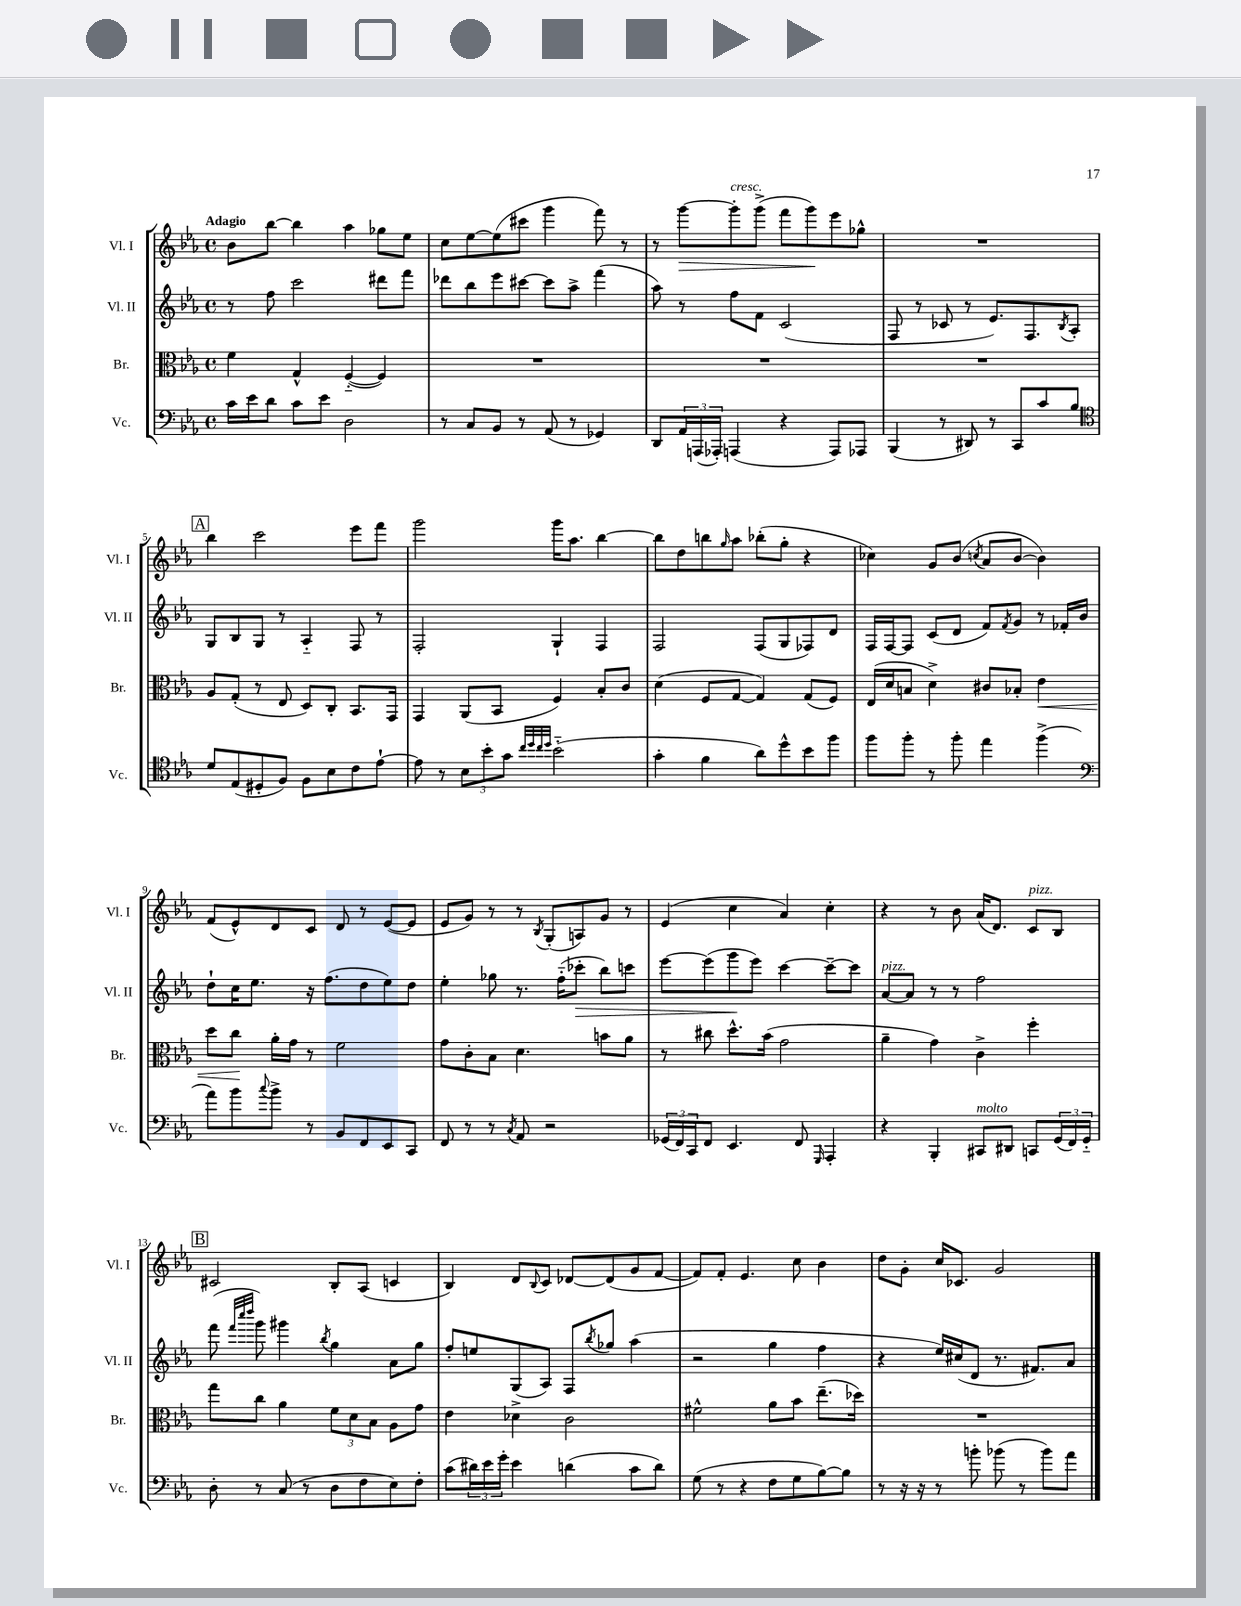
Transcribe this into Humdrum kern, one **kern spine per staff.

**kern	**kern	**kern	**kern
*staff4	*staff3	*staff2	*staff1
*clefF4	*clefC3	*clefG2	*clefG2
*k[b-e-a-]	*k[b-e-a-]	*k[b-e-a-]	*k[b-e-a-]
*M4/4	*M4/4	*M4/4	*M4/4
*met(c)	*met(c)	*met(c)	*met(c)
16c\LL	4f\	8r	8b-\L
16e-\J	.	.	.
8d\J	.	8ff\	[8bb-\J
8c\L	4G^^/	2ccc\	4bb-\]
8e-\J	.	.	.
2D\	([4F'~/	.	4aa-\
.	4F/])	8ddd#\L	8gg-\L
.	.	8fff\J	8ee-\J
=	=	=	=
8r	1r	8ddd-\L	8cc\L
8C/L	.	8bb-\	[8ee-\
8BB-/J	.	8eee-\	(8ee-\]
8r	.	[8ccc#\J	8ccc#\J
(8AA-/	.	8ccc#\]L	4ggg\
8r	.	8aa-^\J	.
4GG-/)	.	(4fff\	8fff\)
.	.	.	8r
=	=	=	=
8DD/L	1r	8aa-\)	8r
24AA-/L	.	8r	[8ggg\L
(24AAA/	.	.	.
24AAA-'/JJ)	.	.	.
(4AAA/	.	8ff\L	8ggg'\]
.	.	8f\J	(8ggg^\J
4r	.	(2c/	8fff\L
.	.	.	8ggg\)
8AAA/L)	.	.	8eee-\
8AAA-/J	.	.	8gg-^^\J
=	=	=	=
(4BBB-/	1r	8F/	1r
.	.	8r	.
8r	.	8c-/	.
8DD#/)	.	8r	.
8r	.	8.e-/L)	.
8CC/L	.	.	.
.	.	8.F/	.
8c/	.	.	.
.	.	8qB-/	.
8B-/J	.	8A-'/J	.
=	=	=	=
*clefC4	*	*	*
8d/L	8A-/L	8G/L	4bb-\
(8E-/	(8G'/J	8B-/	.
8D#'/	8r	8G/J	2ccc\
8F/J)	8E-/	8r	.
8F\L	8D/L)	4A-'~/	.
8B-\	8C'/J	.	.
8c\	8.BB-/L	8F/	8eee-\L
[8e-`\J	.	8r	8fff\J
.	16GG/Jk	.	.
=	=	=	=
8e-\]	4GG/	2F'/	2ggg\
8r	.	.	.
12B-\L	(8AA-/L	.	.
12b-'\	.	.	.
.	8BB-/J	.	.
12g\J	.	.	.
32qqcc/LLL	.	.	.
32qqdd/	.	.	.
32qqcc/	.	.	.
32qqdd/JJJ	.	.	.
(2b-'~\	4F/)	4G`/	16ggg\LK
.	.	.	8.aa-\J
.	8B-'/L	4F/	[4bb-\
.	8c/J	.	.
=	=	=	=
4g'\	(4d\	2F/	8bb-\]L
.	.	.	8dd\
4f\	8F/L	.	8bb\
.	.	.	16qqgg/
.	[8G/J	.	8aa-\J
8a-\L)	4G/])	(8F/L	(8bb-'\L
8dd^^\	.	8G/	8gg'\J
8b-\	(8G/L	8F-/)	4r
8ff\J	8F/J)	8d/J	.
=	=	=	=
8ff\L	(16E-/LL	16F/LL	4cc-\)
.	16d/J	[16F/J	.
8ff'\J	8B/J	8F/]J	.
8r	4d^\)	(8c/L	8g/L
8ff'\	.	8d/J	(8b-/J
.	.	.	8qcc/
4ee-\	8c#/L	8f/L)	8a-/L
.	.	8qf/	.
.	8B-'/J	8g/J	[8b-/J
(4ff^\	4e-\	8r	4b-\])
.	.	16f-'/LL	.
.	.	16b-/JJ	.
=	=	=	=
*clefF4	*	*	*
8a-\L)	8dd\L	8dd`\L	(8f/L
8b-\	8cc\J	16cc\K	8e-^^/)
.	.	8.ee-\J	.
8qqcc/	.	.	.
8b-^\J	16a-'\LL	.	8d/
.	16g\JJ	.	.
8r	8r	16r	8c/J
.	.	(8.ff\L	.
8BB-/L	2f\	.	8d/
8FF/	.	8dd\	8r
8EE-/	.	8ee-\)	([8e-/L
8CC/J	.	8dd\J	8e-/]J
=	=	=	=
8FF/	8g\L	4ee-'\	8e-/L
8r	8c'\	.	8g/J)
8r	8B-\J	8gg-\	8r
8qC/	.	.	.
8AA-/	4.d\	8.r	8r
.	.	.	8qB-/
2r	.	.	(8G'/L
.	.	(16ff'~\LK	.
.	.	8ccc-'\J	8A/)
.	8b\L	8bb-\L)	8g/J
.	8a-\J	8ccc\J	8r
=	=	=	=
(24GG-/LL	8r	[8eee-\L	(4e-/
24FF/)	.	.	.
24CC/J	.	.	.
8FF/J	8cc#\	(8eee-\]	.
4.EE-/	8.dd^^\L	8ggg\	4cc\
.	.	8eee-\J)	.
.	(16b-\Jk	.	.
.	2g\	[4ccc\	4a-/)
8FF/	.	.	.
16qqGGG/	.	.	.
4AAA-'/	.	8ccc~\_L	4cc'\
.	.	8ccc\]J	.
=	=	=	=
4r	4a-~\	[8a-/L	4r
.	.	8a-/]J	.
4BBB-'/	4g\)	8r	8r
.	.	8r	8b-\
8CC#/L	4c^\	2ff\	(16a-/LK
.	.	.	8.d/J)
8DD#/J	.	.	.
8CC/L	4ff'\	.	8c/L
(24GG/L	.	.	8B-/J
24FF/)	.	.	.
24GG'~/JJ	.	.	.
=	=	=	=
8D'\	8gg\L	(8fff\	2c#/
.	.	32qqfff/LLL	.
.	.	32qqcccc/	.
.	.	32qqdddd/JJJ	.
8r	8cc\J	8ggg\)	.
(8C/	4a-\	4ggg#\	.
8r	.	.	.
.	.	8qbb-/	.
8D\L	12f\L	4gg\	8B-'/L
.	12d\	.	.
8F\	.	.	(8A-/J
.	12B-\J	.	.
8E-\)	8A-\L	8a-\L	4c/
8F'\J	8g\J	8gg\J	.
=	=	=	=
(8c\L	4e-\	8ff'/L	4B-/)
24d#\L)	.	8ee/	.
24e-\	.	.	.
24g'\JJ	.	.	.
4e-\	4d-^\	(8G/	8d/L
.	.	.	8qqB-/
.	.	8A-/J)	8c/J
(4d\	2c\	8F/L	[8d-/L
.	.	8qbb-/	.
.	.	8gg-/J	(8d-/]
8c\L	.	(4aa-\	8g/
8d\J)	.	.	[8f/J
=	=	=	=
(8G\	2f#^^\	2r	8f/]L)
8r	.	.	8f'/J
4r	.	.	4.e-/
8F\L	8a-\L	4gg\	.
8G\	8b-\J	.	8cc\
[8B-\)	(8.ee-~\L	4ff\	4b-\
8B-\]J	.	.	.
.	16dd-\Jk)	.	.
=	=	=	=
8r	1r	4r	8dd\L
16r	.	.	8g'\J
16r	.	.	.
8r	.	16ee-/LL)	16cc/LK
.	.	(16cc#/J	8.c-/J
8b'\	.	8d/J	.
(8b-\	.	8.r	2g/
8r	.	.	.
.	.	8.f#/L)	.
8b-\L)	.	.	.
8a-\J	.	8a-/J	.
==	==	==	==
*-	*-	*-	*-
